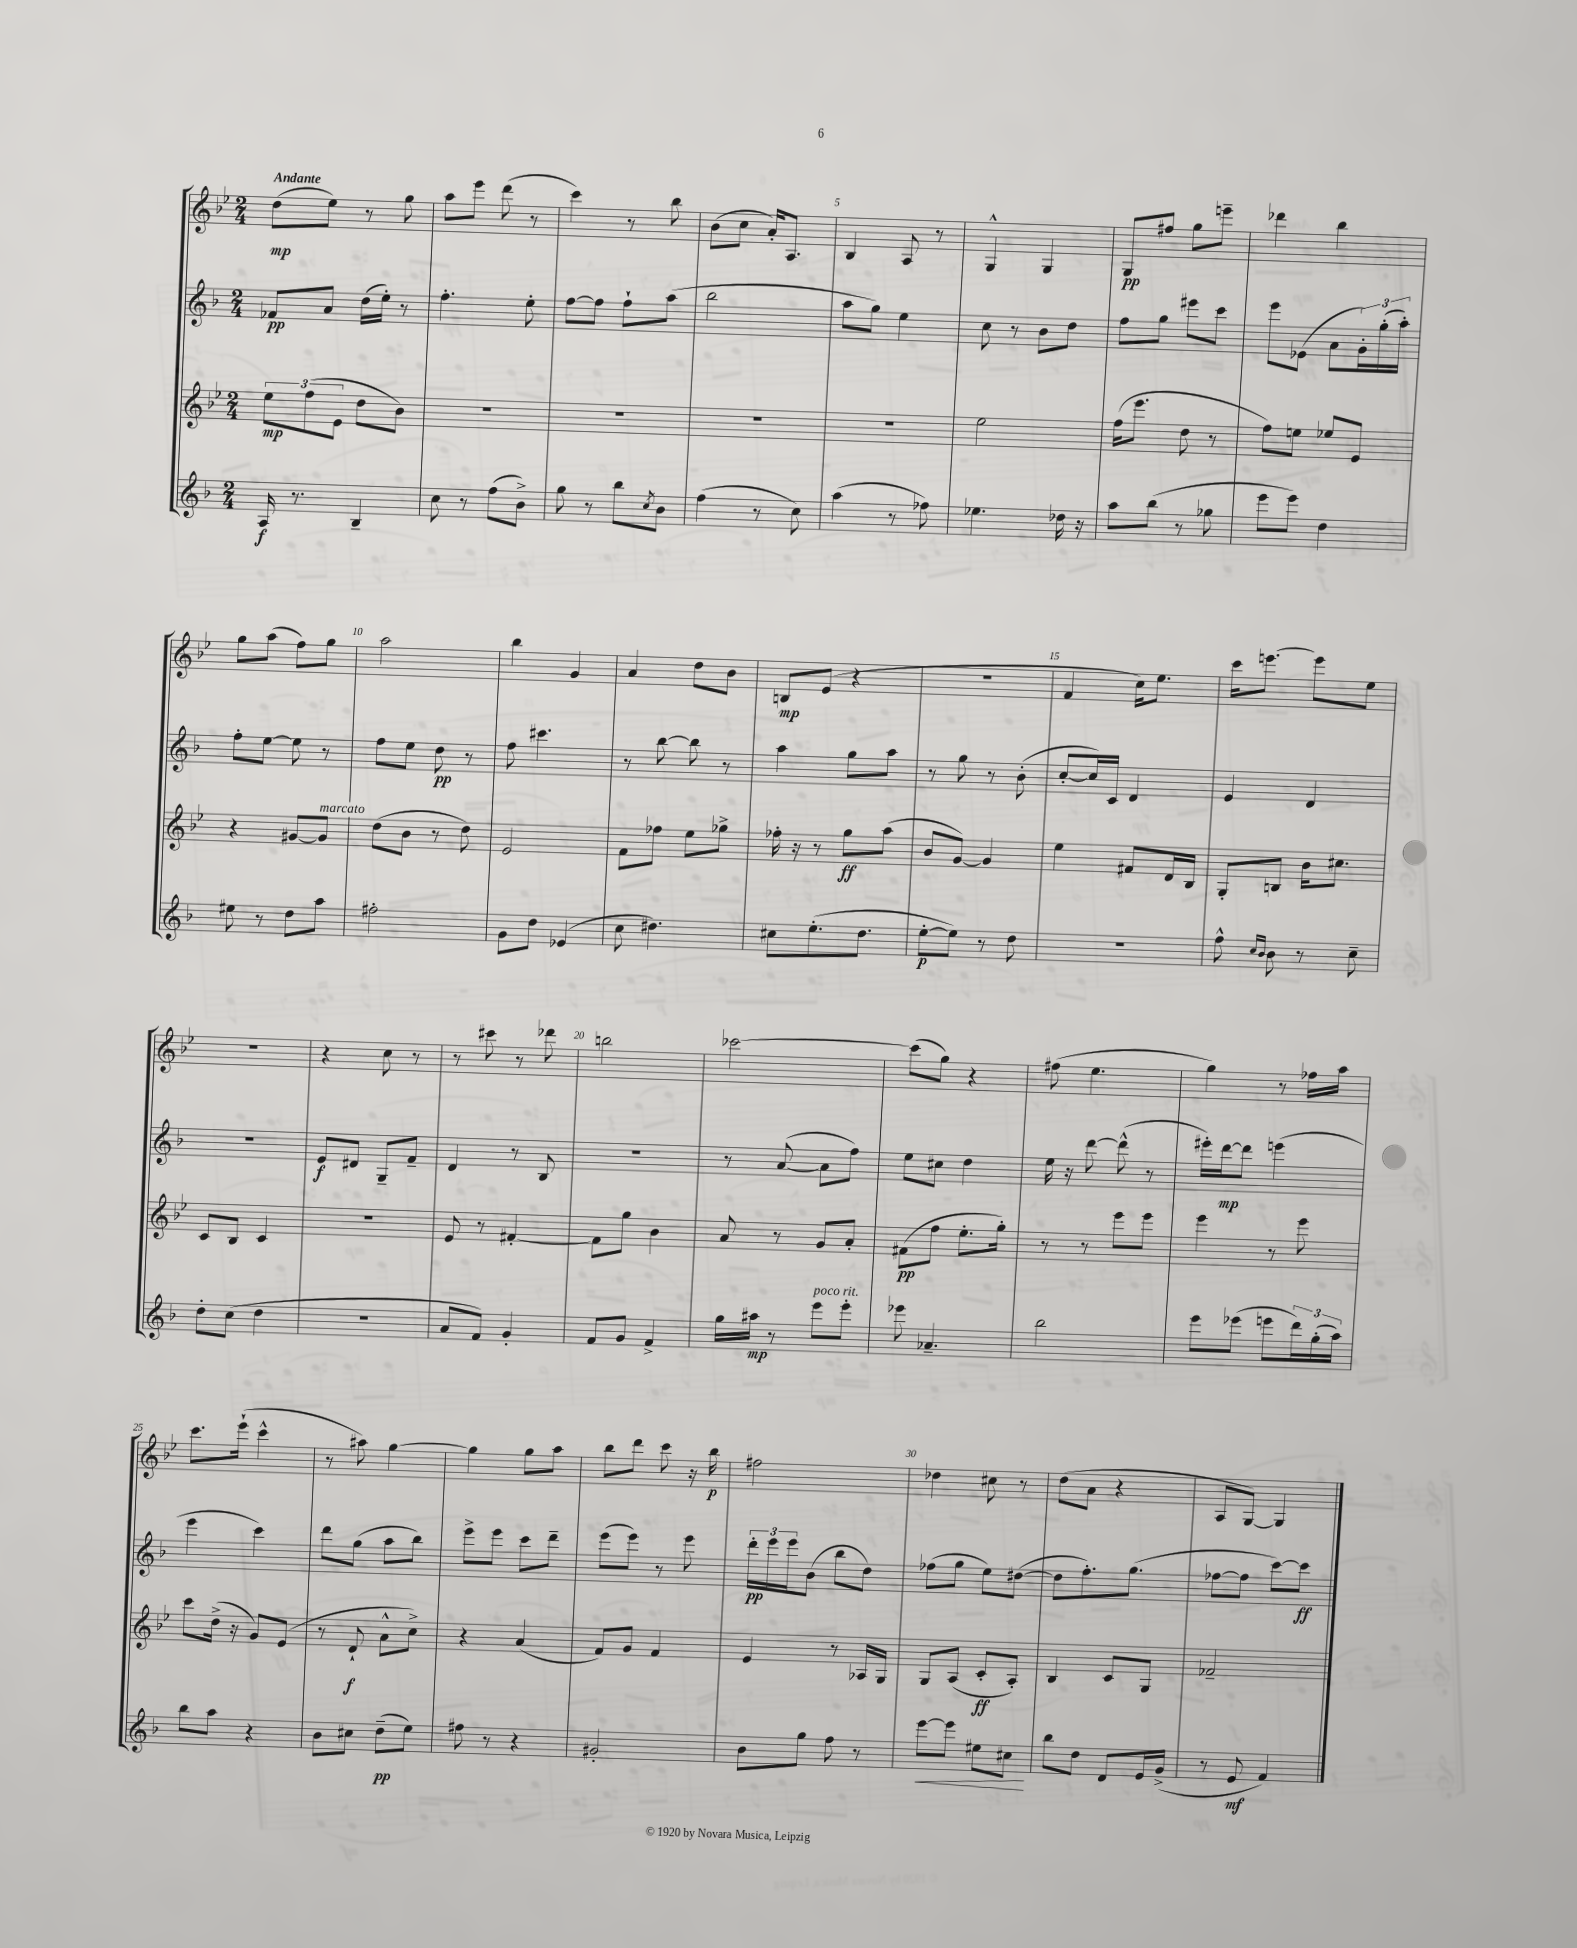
<<
\new StaffGroup <<
\new Staff = "s0" {
    \clef treble \key bes \major \numericTimeSignature \time 2/4 \tempo "Andante"
    d''8\mp( ees''8) r8 g''8 |
    a''8 ees'''8 d'''8( r8 |
    c'''4) r8 bes''8 |
    bes'8( c''8 a'16-.) a8. |
    bes4 a8 r8 |
    g4-^ g4 |
    g8\pp fis''8 g''8 e'''8-- |
    des'''4 bes''4 |
    g''8 a''8( f''8) g''8 |
    a''2 |
    bes''4 g'4 |
    a'4 d''8 bes'8 |
    b8\mp ees'8( r4 |
    r2 |
    f'4 c''16) ees''8. |
    c'''16 e'''8.~ e'''8 ees''8 |
    r2 |
    r4 c''8 r8 |
    r8 cis'''8 r8 des'''8 |
    b''2 |
    ces'''2~ |
    ces'''8( g''8) r4 |
    fis''8( ees''4. |
    g''4) r8 fes''16 a''16 |
    c'''8. ees'''16-!( c'''4-^ |
    r8 ais''8) g''4~ |
    g''4 g''8 a''8 |
    bes''8 d'''8 c'''8 r16 bes''16\p |
    fis''2 |
    des''4 cis''8 r8 |
    d''8( a'8 r4 |
    a8 g8~) g4 \bar "|." |
}
\new Staff = "s1" {
    \clef treble \key f \major \numericTimeSignature \time 2/4
    fes'8\pp a'8 d''16( e''16-.) r8 |
    f''4.-. e''8-. |
    f''8~ f''8 f''8-! a''8( |
    bes''2 |
    a''8 g''8) e''4 |
    c''8 r8 bes'8 d''8 |
    f''8 g''8 eis'''8 c'''8 |
    e'''8 ees'8( a'8 \tuplet 3/2 { g'16-.) g''16-.( a''16-.) } |
    f''8-. e''8~ e''8 r8 |
    f''8 e''8 d''8\pp r8 |
    f''8 cis'''4. |
    r8 bes''8~ bes''8 r8 |
    a''4 g''8 a''8 |
    r8 g''8 r8 bes'8-.( |
    c''8~-. c''16) c'16 d'4 |
    e'4 d'4 |
    R2 |
    e'8\f dis'8 g8-- f'8-- |
    d'4 r8 bes8 |
    r2 |
    r8 a'8~( a'8 f''8) |
    e''8 cis''8 d''4 |
    e''16 r16 d'''8~ d'''8-^( r8 |
    eis'''16-.) d'''16~\mp d'''8 e'''4( |
    e'''4 c'''4) |
    d'''8 g''8( a''8 bes''8) |
    e'''8-> e'''8 c'''8 d'''8-- |
    e'''8( e'''8) r8 e'''8 |
    \tuplet 3/2 { d'''16-.\pp e'''16 e'''16 } bes'8( bes''8 d''8) |
    fes''8( g''8 e''8) dis''8~( |
    dis''8 f''8.-.) g''8.( |
    fes''8~ fes''8 c'''8~) c'''8\ff \bar "|." |
}
\new Staff = "s2" {
    \clef treble \key bes \major \numericTimeSignature \time 2/4
    \tuplet 3/2 { ees''8\mp f''8( ees'8 } d''8 bes'8) |
    R2 |
    R2 |
    R2 |
    R2 |
    ees''2 |
    f''16( ees'''8. d''8 r8 |
    f''8) e''8 ees''8 ees'8 |
    r4 gis'8~ gis'8^\markup { \italic "marcato" } |
    d''8( bes'8 r8 d''8) |
    ees'2 |
    f'8 fes''8 ees''8 ges''8-> |
    fes''16-. r16 r8 g''8\ff a''8( |
    bes'8 g'8~) g'4 |
    ees''4 fis'8 d'16 bes16 |
    g8-. b8 bes'16 cis''8. |
    c'8 bes8 c'4 |
    r2 |
    ees'8 r8 fis'4~-. |
    fis'8 g''8 bes'4 |
    a'8 r8 g'8 a'8-. |
    fis'8\pp( f''8 ees''8.-. g''16-.) |
    r8 r8 ees'''8 ees'''8 |
    ees'''4 r8 ees'''8 |
    c'''8 d''16->( r16 g'8) ees'8( |
    r8 d'8-!\f a'8-^ c''8->) |
    r4 a'4( |
    f'8) g'8 f'4 |
    ees'4 r8 aes16 g16 |
    g8 a8( c'8-.\ff a8-.) |
    bes4 c'8 g8 |
    fes'2-- \bar "|." |
}
\new Staff = "s3" {
    \clef treble \key f \major \numericTimeSignature \time 2/4
    a16\f r8. bes4-- |
    c''8 r8 f''8( bes'8->) |
    g''8 r8 bes''8 \acciaccatura { c''8 } bes'8 |
    f''4( r8 c''8) |
    a''4( r8 fes''8) |
    ees''4. des''16 r16 |
    a''8 bes''8( r8 ges''8 |
    e'''8 e'''8) d''4 |
    eis''8 r8 d''8 a''8 |
    fis''2-. |
    g'8 d''8 ees'4( |
    c''8 dis''4.) |
    cis''8 e''8.-.( d''8. |
    e''8~-.\p e''8) r8 d''8 |
    R2 |
    f''8-^ \grace { c''16 bes'16 } bes'8 r8 c''8-- |
    d''8-. c''8( d''4 |
    R2 |
    a'8 f'8) g'4-. |
    f'8 g'8 f'4-> |
    g''16 ais''16\mp r8 e'''8^\markup { \italic "poco rit." } e'''8-. |
    ees'''8 aes'4.-- |
    bes''2 |
    e'''8 ees'''8( e'''8 \tuplet 3/2 { d'''16) g''16-.( a''16) } |
    bes''8 a''8 r4 |
    bes'8 cis''8 d''8--\pp( e''8) |
    fis''8 r8 r4 |
    gis'2-. |
    bes'8 g''8 f''8 r8 |
    e'''8~\< e'''8 eis''8 cis''8\! |
    bes''8 d''8 d'8 e'16 g'16->( |
    r8 e'8\mf f'4) \bar "|." |
}
>>
>>
\layout { \context { \Score \override BarNumber.break-visibility = ##(#f #t #t) barNumberVisibility = #(every-nth-bar-number-visible 5) } }
